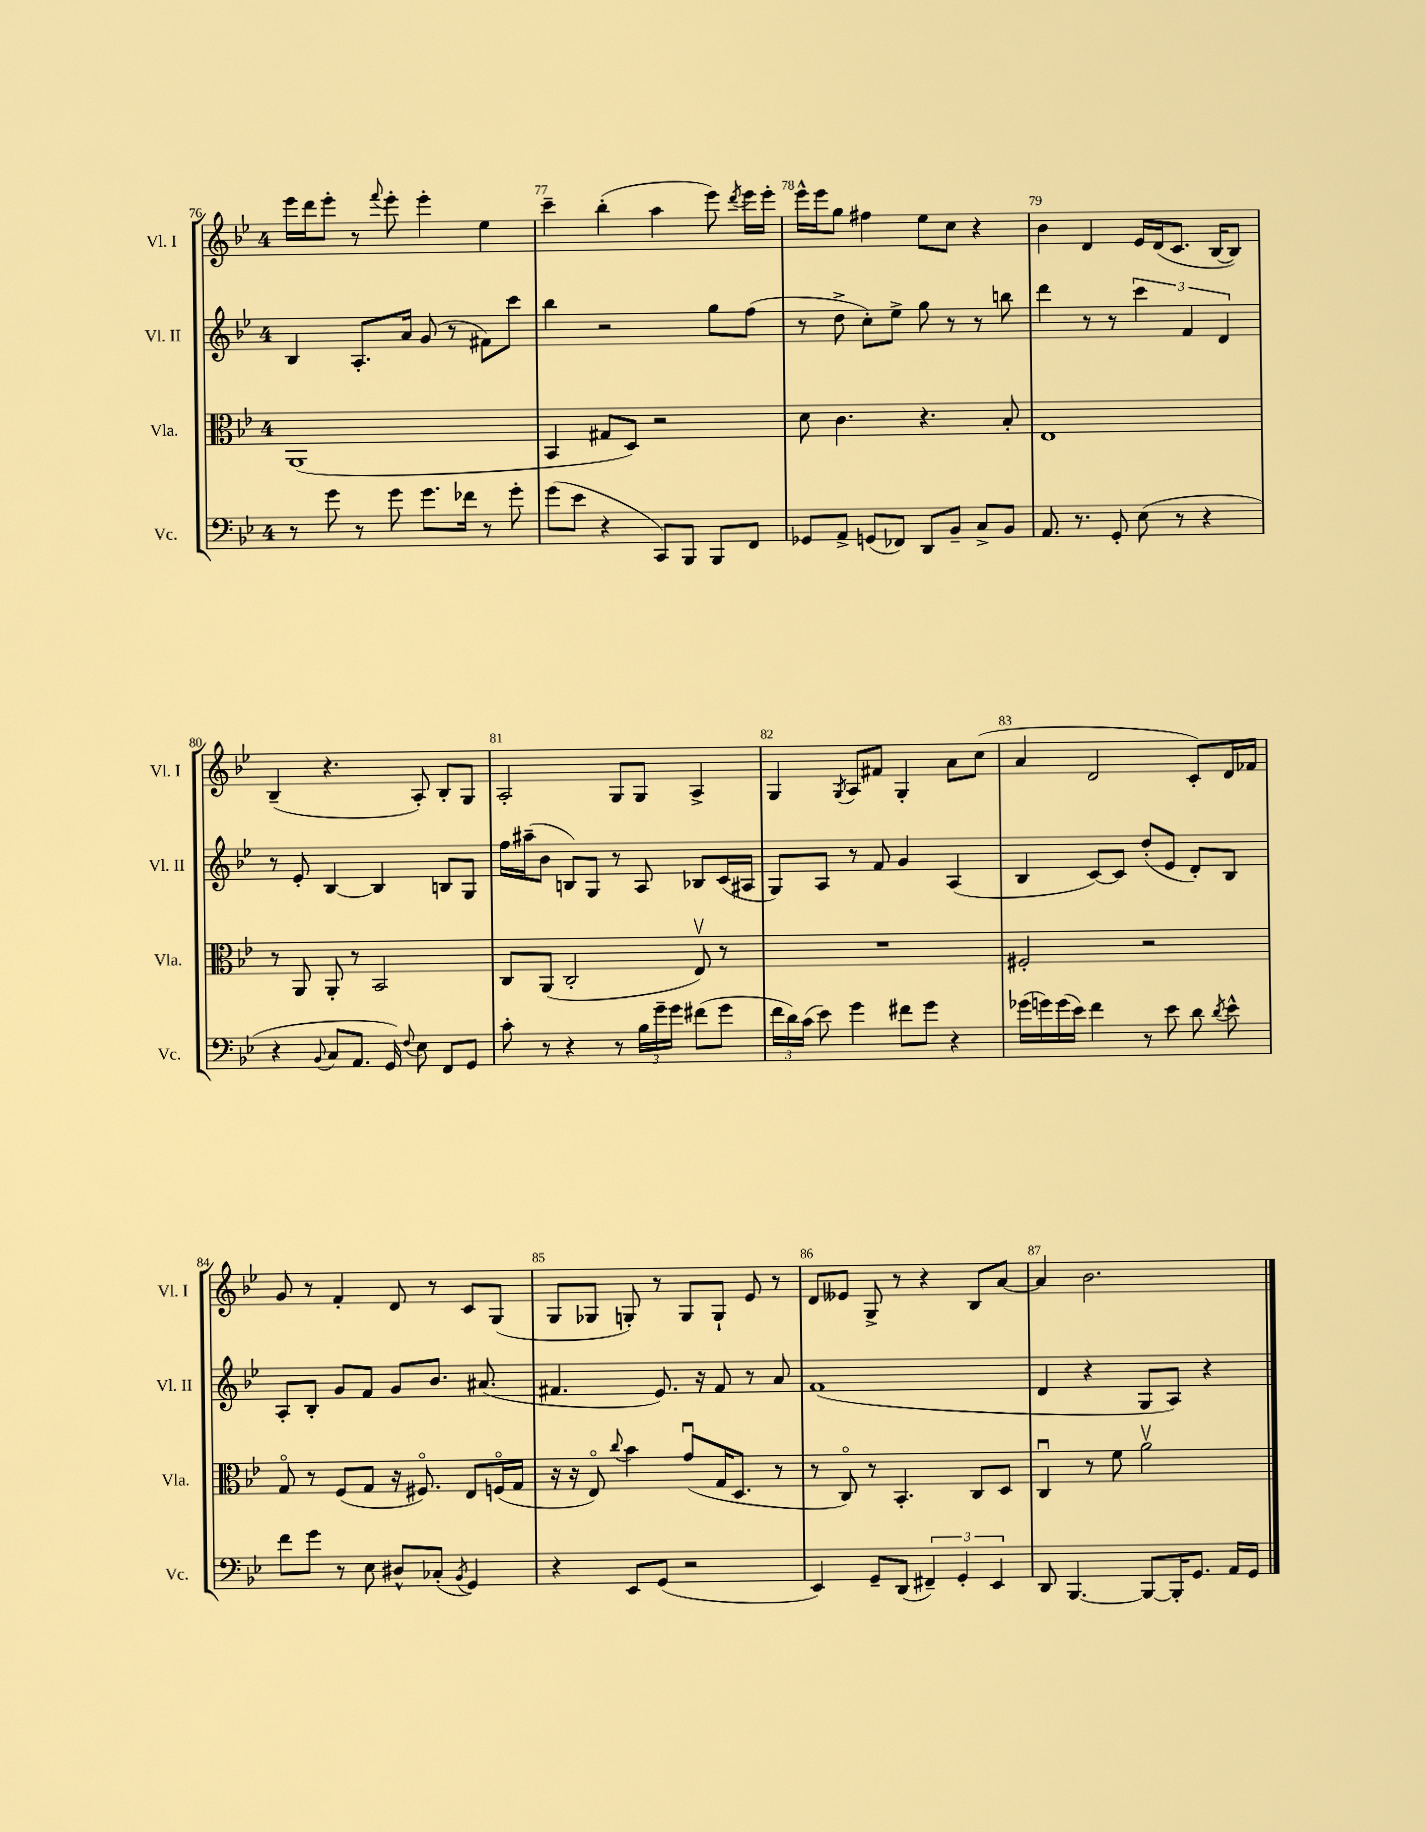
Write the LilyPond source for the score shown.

<<
\new StaffGroup <<
\new Staff = "s0" \with { instrumentName = "Vl. I" shortInstrumentName = "Vl. I" } {
    \clef treble \key bes \major \once \override Staff.TimeSignature.style = #'single-digit \time 4/4
    \autoBeamOff ees'''16[ d'''16 ees'''8]-. r8 \appoggiatura { f'''8 } ees'''8-. ees'''4-. ees''4 |
    c'''4-- bes''4-.( a''4 ees'''8) \acciaccatura { d'''8 } ees'''16[ ees'''16]-. |
    ees'''16[-^ ees'''16 g''8] fis''4 ees''8[ c''8] r4 |
    bes'4 d'4 ees'16[ d'16( c'8.] bes16[~ bes8]) |
    bes4--( r4. a8-.) bes8[-. g8] |
    a2-. g8[ g8] a4-> |
    g4 \acciaccatura { g8 } a8[ fis'8] g4-. a'8[ c''8]( |
    a'4 d'2 c'8[-.) d'16 fes'16] |
    g'8 r8 f'4-. d'8 r8 c'8[ g8]( |
    g8[ ges8] g8-.) r8 g8[ g8]-! ees'8 r8 |
    d'8[ eeses'8] g8-> r8 r4 bes8[ a'8]~ |
    a'4 bes'2. \bar "|." |
}
\new Staff = "s1" \with { instrumentName = "Vl. II" shortInstrumentName = "Vl. II" } {
    \clef treble \key bes \major \once \override Staff.TimeSignature.style = #'single-digit \time 4/4
    \autoBeamOff bes4 a8.[-. a'16] g'8( r8 fis'8[) c'''8] |
    bes''4 r2 g''8[ f''8]( |
    r8 d''8-> c''8[-.) ees''8]-> g''8 r8 r8 b''8 |
    d'''4 r8 r8 \tuplet 3/2 { c'''4 f'4 d'4 } |
    r8 ees'8-. bes4~ bes4 b8[ g8] |
    f''16[ ais''16--( bes'8] b8[) g8] r8 a8 bes8[ c'16( ais16] |
    g8[) a8] r8 f'8 g'4 a4( |
    bes4 c'8[~) c'8] d''8[-.( ees'8] d'8[-.) bes8] |
    a8[-. bes8]-. g'8[ f'8] g'8[ bes'8.] ais'8.( |
    fis'4. ees'8.) r16 fis'8 r8 a'8 |
    f'1( |
    d'4 r4 g8[ a8]) r4 \bar "|." |
}
\new Staff = "s2" \with { instrumentName = "Vla." shortInstrumentName = "Vla." } {
    \clef alto \key bes \major \once \override Staff.TimeSignature.style = #'single-digit \time 4/4
    \autoBeamOff a,1( |
    bes,4 gis8[ d8]) r2 |
    d'8 c'4. r4. bes8-. |
    ees1 |
    r8 a,8 a,8-. r8 bes,2 |
    c8[ a,8]( c2-. ees8\upbow) r8 |
    R1 |
    fis2-. r2 |
    g8\flageolet r8 f8[( g8] r16 fis8.\flageolet) ees8[ f16\flageolet( g16] |
    r16 r16 ees8\flageolet) \appoggiatura { c''8 } bes'4 g'8[\downbow( g16 d8.] r8 |
    r8 c8\flageolet) r8 bes,4.-. c8[ d8] |
    c4\downbow r8 f'8 a'2\upbow \bar "|." |
}
\new Staff = "s3" \with { instrumentName = "Vc." shortInstrumentName = "Vc." } {
    \clef bass \key bes \major \once \override Staff.TimeSignature.style = #'single-digit \time 4/4
    \autoBeamOff r8 g'8 r8 g'8 g'8.[ fes'16] r8 g'8-. |
    g'8[( ees'8] r4 c,8[) bes,,8] bes,,8[ f,8] |
    ges,8[ a,8]-> g,8[( fes,8]) d,8[ bes,8]-- c8[-> bes,8] |
    a,8. r8. g,8-. ees8( r8 r4 |
    r4 \appoggiatura { bes,8 } c8[ a,8.] g,16) \appoggiatura { f8 } ees8 f,8[ g,8] |
    c'8-. r8 r4 r8 \tuplet 3/2 { bes16[ g'16-- g'16] } fis'8[( g'8] |
    \tuplet 3/2 { f'16[ d'16) c'16]( } ees'8) g'4 fis'8[ g'8] r4 |
    ges'16[( g'16) g'16( ees'16]) f'4 r8 ees'8 d'8 \acciaccatura { d'8 } ees'8-^ |
    f'8[ g'8] r8 ees8 dis8[-^ ces8]-.( \acciaccatura { bes,8 } g,4) |
    r4 ees,8[ g,8]( r2 |
    ees,4) g,8[-- d,8]( \tuplet 3/2 { fis,4--) g,4-. ees,4 } |
    d,8 bes,,4.~ bes,,8[~ bes,,16-. g,8.] a,16[ g,16] \bar "|." |
}
>>
>>
\layout { \context { \Score currentBarNumber = #76 \override BarNumber.break-visibility = ##(#f #t #t) barNumberVisibility = #all-bar-numbers-visible } }
